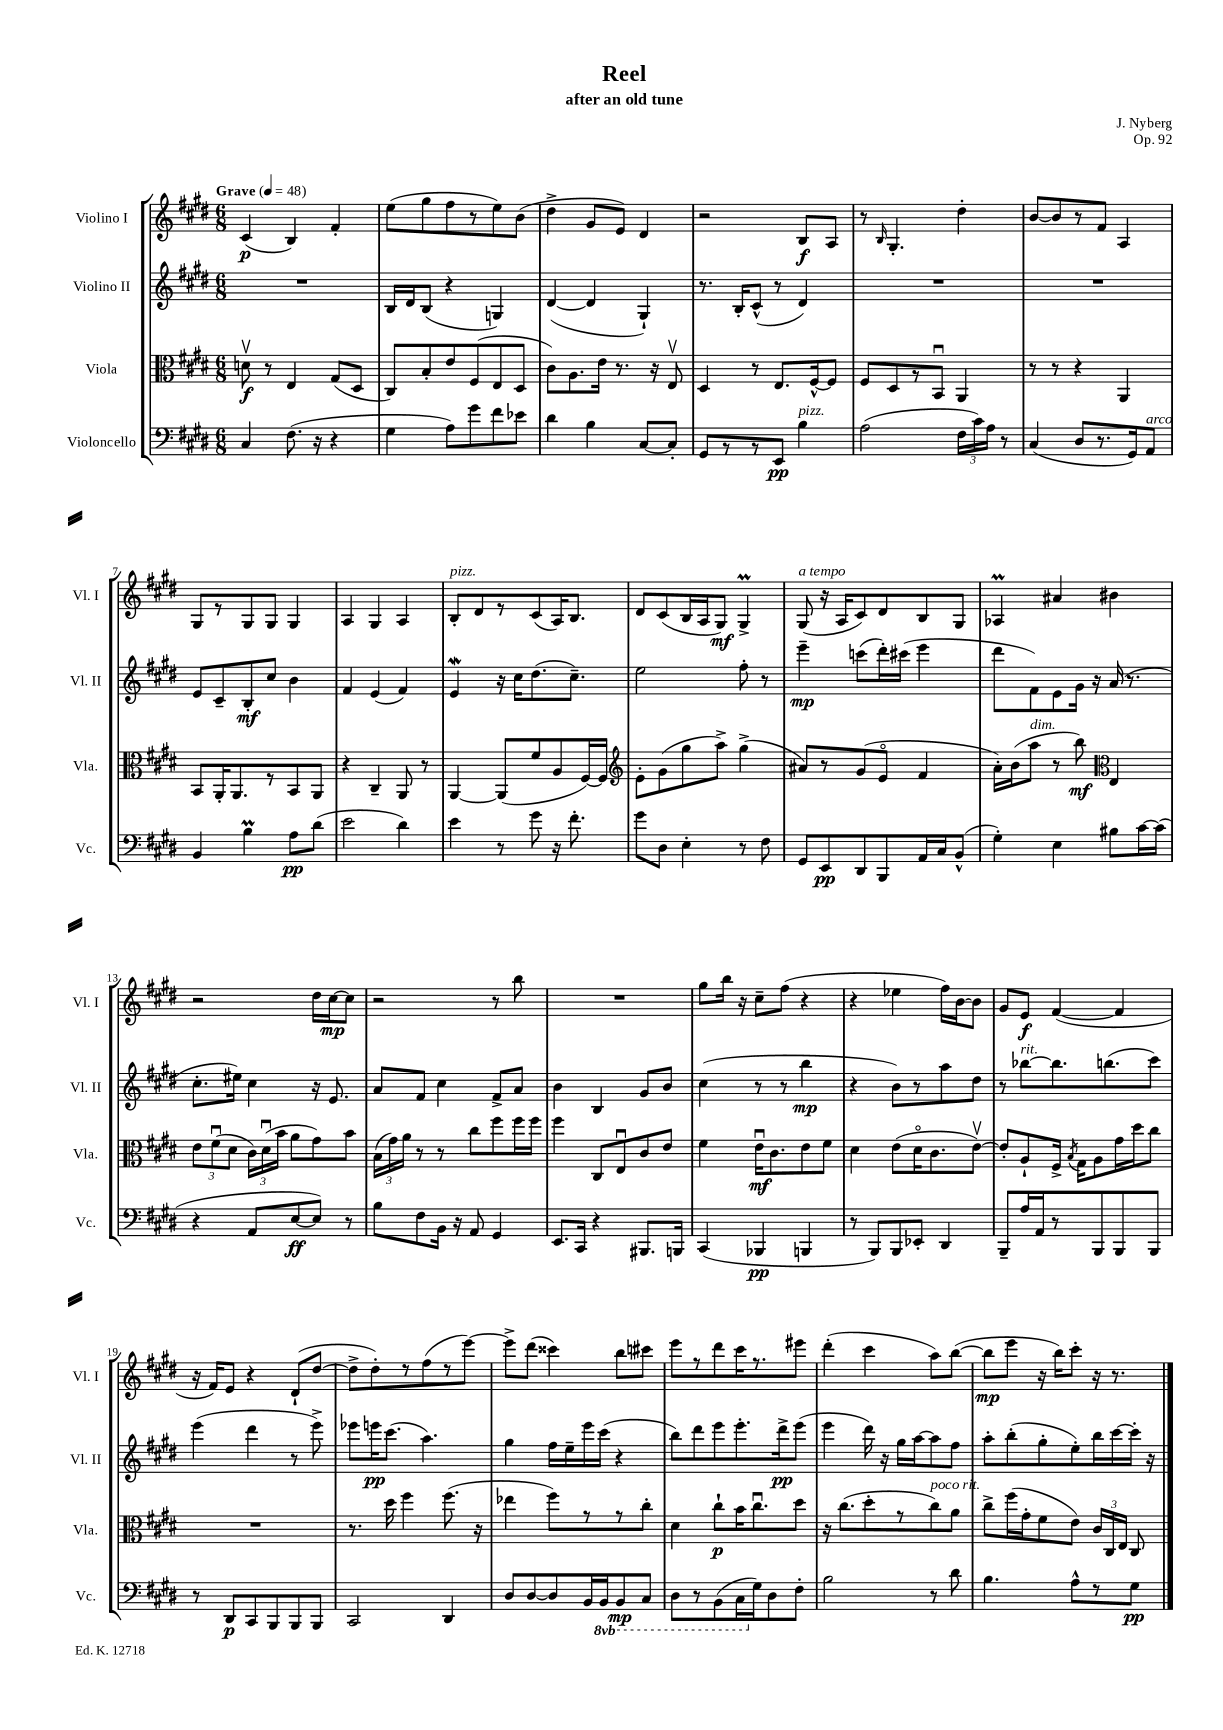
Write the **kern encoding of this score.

**kern	**kern	**kern	**kern
*staff4	*staff3	*staff2	*staff1
*clefF4	*clefC3	*clefG2	*clefG2
*k[f#c#g#d#]	*k[f#c#g#d#]	*k[f#c#g#d#]	*k[f#c#g#d#]
*M6/8	*M6/8	*M6/8	*M6/8
*MM48	*MM48	*MM48	*MM48
4C#	8dv	2.r	(4c#
.	8r	.	.
(8.F#	4E	.	4B)
16r	.	.	.
4r	(8G#	.	4f#'
.	8D#	.	.
=	=	=	=
4G#	8C#)	16B	(8ee
.	.	16d#	.
.	8B'	(8B	8gg#
8A)	8e	4r	8ff#
8g#	(8F#	.	8r
8f#	8E	4G)	8ee)
8e-	8D#	.	(8b
=	=	=	=
4d#	8c#)	([4d#	4dd#^
.	8.A	.	.
4B	.	4d#]	8g#
.	16e	.	.
.	8.r	.	8e)
[8C#	.	4G#`)	4d#
.	16r	.	.
8C#']	8Ev	.	.
=	=	=	=
8GG#	4D#	8.r	2r
8r	.	.	.
.	.	16B'	.
8r	8r	(8c#^^	.
8EE	8.E	8r	.
4B	.	4d#)	8B
.	[16F#^^	.	.
.	8F#]	.	8A
=	=	=	=
(2A	8F#	2.r	8r
.	.	.	16qqB
.	8D#	.	4.G#'
.	8r	.	.
.	8BBu	.	.
24F#	4AA	.	4dd#'
24c#)	.	.	.
24A	.	.	.
8r	.	.	.
=	=	=	=
(4C#	8r	2.r	[8b
.	8r	.	8b]
8D#	4r	.	8r
8.r	.	.	8f#
.	4AA	.	4A
16GG#)	.	.	.
8AA	.	.	.
=	=	=	=
4BB	8BB	8e	8G#
.	16AA'	8c#~	8r
.	8.AA	.	.
4B	.	8B'	8G#
.	8r	8cc#	8G#
8A	8BB	4b	4G#
(8d#	8AA	.	.
=	=	=	=
2e	4r	4f#	4A
.	4C#~	(4e	4G#
4d#)	8AA	4f#)	4A
.	8r	.	.
=	=	=	=
4e	[4AA	4e	8B'
.	.	.	8d#
8r	(8AA]	16r	8r
.	.	16cc#	.
8g#	8f#	(8.dd#	(8c#
16r	8A	.	16A)
8.f#'	.	8.cc#~)	8.B
.	[16F#)	.	.
.	16F#]	.	.
=	=	=	=
*	*clefG2	*	*
8g#	8e'	2ee	8d#
8D#	(8g#	.	(8c#
4E'	8gg#	.	16B
.	.	.	16A
.	8aa^)	.	8G#)
8r	(4gg#^	8ff#'	4G#^
8F#	.	8r	.
=	=	=	=
8GG#	8a#)	4eee~	(8G#
8EE	8r	.	16r
.	.	.	16A
8DD#	(8g#	(8ccc	8c#)
8BBB	8eo	16ddd#')	8d#
.	.	(16ccc#	.
16AA	4f#	4eee	8B
16C#	.	.	.
(8BB^^	.	.	8G#
=	=	=	=
4G#')	16a')	8ddd#	4A-
.	(16b	.	.
.	8aa	8f#)	.
4E	8r	8e	4a#
.	8bb)	16g#	.
.	.	16r	.
*	*clefC3	*	*
8B#	4E	(16a	4b#
.	.	8.r	.
[16c#	.	.	.
(16c#]	.	.	.
=	=	=	=
4r	12e	8.cc#'	2r
.	(12f#u	.	.
.	12d#	.	.
.	.	16ee#)	.
8AA	24c#)	4cc#	.
.	(24d#u	.	.
.	24b	.	.
[8E	8a	.	.
8E])	8g#)	16r	16dd#
.	.	8.e	[16cc#
8r	8b	.	8cc#]
=	=	=	=
8B	(24B	8a	2r
.	24g#)	.	.
.	24a	.	.
8F#	8r	8f#	.
16BB	8r	4cc#	.
16r	.	.	.
8AA	8cc#	.	.
4GG#	8ff#	8f#^	8r
.	16ff#	8a	8bb
.	16ff#	.	.
=	=	=	=
8.EE	4ff#	4b	2.r
16CC#	.	.	.
4r	8C#	4B	.
.	8Eu	.	.
8.BBB#	8c#	8g#	.
.	8e	8b	.
16BBB	.	.	.
=	=	=	=
(4CC#	4f#	(4cc#	8gg#
.	.	.	16bb
.	.	.	16r
4BBB-	16eu	8r	8cc#~
.	8.c#	.	.
.	.	8r	(8ff#
4BBB	8e	4bb	4r
.	8f#	.	.
=	=	=	=
8r	4d#	4r	4r
8BBB)	.	.	.
8BBB	(8e	8b)	4ee-
8EE-'	16d#o	8r	.
.	8.c#	.	.
4DD#	.	8aa	16ff#)
.	.	.	[16b
.	[8ev)	8dd#	8b]
=	=	=	=
8BBB~	8e']	8r	8g#
16A	8A`	[8bb-	8e
16AA	.	.	.
8r	16F#^	8.bb-]	([4f#
.	8qB	.	.
.	16G#	.	.
8BBB	8A	.	.
.	.	(8.bb	.
8BBB	16g#	.	4f#]
.	16dd#	.	.
8BBB	8cc#	8ccc#)	.
=	=	=	=
8r	2.r	(4eee	16r
.	.	.	16f#)
8DD#	.	.	8e
8CC#	.	4ddd#	4r
8BBB	.	.	.
8BBB	.	8r	(8d#`
8BBB	.	8eee^)	[8dd#
=	=	=	=
2CC#	8.r	8eee-	8dd#^]
.	.	16eee	8dd#')
.	16dd#	(8.ccc#	.
.	4ff#	.	8r
.	.	4.aa)	(8ff#
4DD#	(8.ff#	.	8r
.	.	.	[8eee)
.	16r	.	.
=	=	=	=
8D#	4ee-	4gg#	8eee^]
[8D#	.	.	(8ddd#
8D#]	8ff#)	16ff#	4ccc##)
.	.	16ee~	.
16BB	8r	16eee	.
16BBB	.	(16ccc#	.
8BBB	8r	4r	8bb
8CC#	8cc#'	.	8ccc#
=	=	=	=
8DD#	4d#	8bb)	8eee
8r	.	8ddd#	8r
(8BBB	8cc#`	8eee	8ddd#
16CC#	16b	8.eee'	16ccc#
16G#)	8.cc#u	.	8.r
8D#	.	.	.
.	.	16ddd#^	.
8F#'	8dd#	(8eee	8eee#
=	=	=	=
2B	16r	4eee	(4ddd#'
.	(8.cc#	.	.
.	8dd#'	16ddd#)	4ccc#
.	.	16r	.
.	8r	16gg#	.
.	.	[16aa	.
8r	8cc#)	8aa]	8aa)
8d#	8a	8ff#	([8bb
=	=	=	=
4.B	8cc#^	8aa'	8bb]
.	(16ff#	(8bb'	8eee
.	16g#'	.	.
.	8f#	8gg#'	16r
.	.	.	16bb)
8A^^	8e)	8ee')	8ccc#'
8r	24c#	16bb	16r
.	24C#	.	.
.	.	[16ccc#	8.r
.	24E	.	.
8G#	8C#	16ccc#']	.
.	.	16r	.
==	==	==	==
*-	*-	*-	*-
